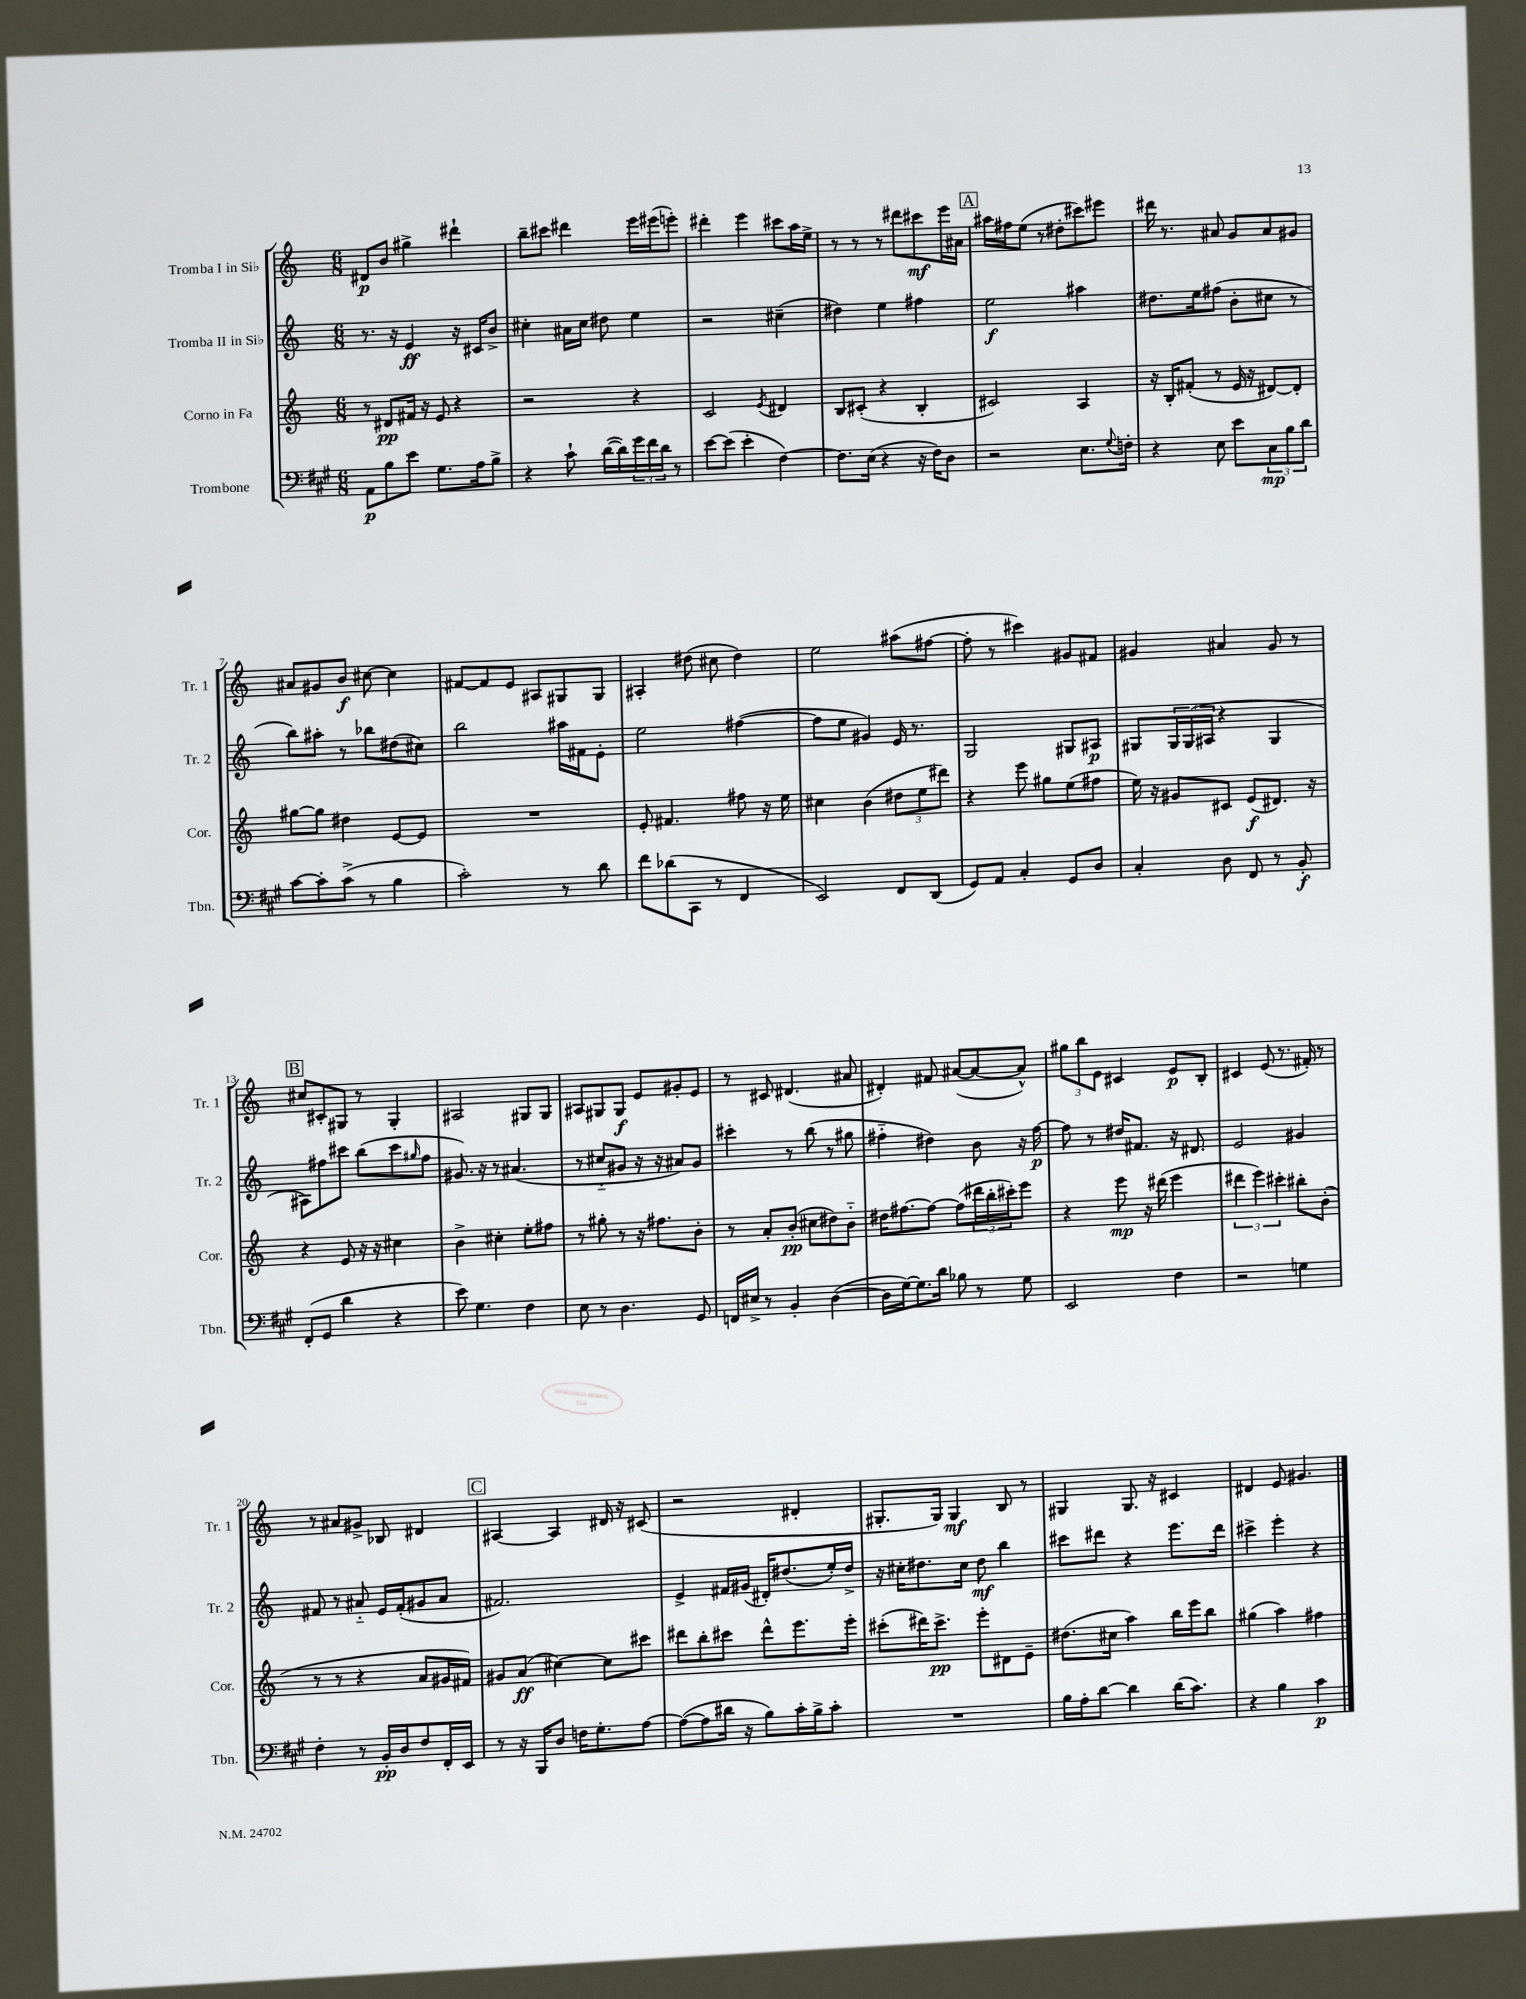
<<
\new StaffGroup <<
\new Staff = "s0" \with { instrumentName = "Tromba I in Sib" shortInstrumentName = "Tr. 1" } {
    \clef treble \key c \major \numericTimeSignature \time 6/8
    dis'8\p b'8 gis''4-> dis'''4-! |
    b''8-- cis'''8 dis'''4 e'''16 eis'''16( e'''8-.) |
    dis'''4-. e'''4 cis'''8 a''16 e''16-> |
    r8 r8 r8 dis'''8 cis'''8\mf e'''16 ais'16 |
    \mark \markup { \box "A" } ais''16 fis''16 e''8( r8 dis''8-. cis'''8) eis'''8 |
    dis'''16 r8. ais'8 g'8 ais'8 gis'8 |
    ais'8 gis'8 b'8\f cis''8~ cis''4 |
    fis'8~ fis'8 e'8 ais8 gis8 gis8 |
    ais4-. dis''8( cis''8 dis''4) |
    e''2 ais''8( fis''8~ |
    fis''8-. r8 cis'''4) gis'8 fis'8 |
    gis'4 ais'4 gis'8 r8 |
    \mark \markup { \box "B" } cis''8 cis'8-. gis8 r8 gis4-. |
    ais2 gis8 gis8 |
    ais8 gis8 gis8\f e'8 gis'8-. e'8 |
    r8 cis'8 dis'4.( ais'8 |
    dis'4-.) fis'8 ais'8~( ais'8~ ais'8-^) |
    \tuplet 3/2 { gis''8 b''8 e'8 } cis'4 e'8\p b8-. |
    cis'4 e'8( r8. fis'16-.) r8 |
    r8 ais'8 gis'8-> bes8 dis'4 |
    \mark \markup { \box "C" } ais4~ ais4 dis'16 r16 cis'8( |
    r2 dis'4-. |
    gis8.-. gis16) gis4\mf b8 r8 |
    gis4 gis8. r16 cis'4 |
    dis'4 e'8 gis'4. \bar "|." |
}
\new Staff = "s1" \with { instrumentName = "Tromba II in Sib" shortInstrumentName = "Tr. 2" } {
    \clef treble \key c \major \numericTimeSignature \time 6/8
    r8. r16 e'4\ff r16 cis'16 b'8-> |
    cis''4-. ais'16 cis''16 dis''8 e''4 |
    r2 cis''4--( |
    dis''4) e''4 fis''4 |
    \mark \markup { \box "A" } e''2\f ais''4 |
    dis''8. e''16 fis''8( b'8-. cis''8 r8 |
    b''8) ais''8-. r8 bes''8 dis''8( cis''8) |
    b''2 ais''16 fis'16 e'8-. |
    e''2 fis''4~( |
    fis''8 e''8 gis'4) e'16 r8. |
    g2 gis8 ais8\p |
    gis8 \tuplet 3/2 { gis16 gis16( ais16 } r4 gis4 |
    \mark \markup { \box "B" } ais8) fis''8 cis'''8 b''8( cis'''8 \grace { gis''16 } fis''8 |
    gis'8.) r16 r8 ais'4.( |
    r8 cis''8-_ gis'8 r16 r16 ais'8) gis'8 |
    cis'''4-. r8 b''8( r8 gis''8 |
    fis''4-_ dis''4) b'8 r16 fis''16~\p |
    fis''8 r8 dis''16 fis'8. r16 dis'8. |
    e'2 gis'4 |
    fis'8 r8 ais'8-_ e'16 fis'16-.( gis'8 ais'8 |
    \mark \markup { \box "C" } fis'2.) |
    e'4-> fis'16 gis'16( dis'16-.) dis''8.( e''16-.) dis''16-> |
    r16 cis''16-. dis''8. cis''16 dis''8\mf b''4 |
    cis'''8 dis'''8 r4 e'''8. dis'''16 |
    cis'''4-> e'''4-. r4 \bar "|." |
}
\new Staff = "s2" \with { instrumentName = "Corno in Fa" shortInstrumentName = "Cor." } {
    \clef treble \key c \major \numericTimeSignature \time 6/8
    r8 dis'8\pp fis'16 r16 e'8 r4 |
    r2 r4 |
    c'2 \acciaccatura { e'8 } dis'4 |
    b8 cis'8-.( r4 b4-. |
    \mark \markup { \box "A" } cis'2) a4 |
    r16 b16-. fis'8-.( r8 e'16 r16 dis'8~) dis'8-. |
    gis''8~ gis''8 dis''4 e'8~ e'8 |
    R2. |
    e'8-. fis'4. fis''8 r16 e''16 |
    cis''4 b'4( \tuplet 3/2 { dis''8 e''8 dis'''8) } |
    r4 e'''8 gis''8 e''8( fis''8 |
    e''16) r16 gis'8 cis'8 e'8\f( dis'8.) r16 |
    \mark \markup { \box "B" } r4 e'8 r16 r16 cis''4 |
    b'4-> cis''4-. e''8-. fis''8 |
    r8 gis''8-. r8 r16 fis''8. b'8-. |
    r8 a'8-. b'8-.\pp( cis''8 dis''8) b'8-_ |
    dis''16 fis''8.~ fis''8~ fis''8( \tuplet 3/2 { dis'''16 b''16-. cis'''16-.) } e'''8 |
    r4 e'''8\mp r16 dis'''16( e'''4 |
    \tuplet 3/2 { dis'''4 e'''4) cis'''4-. } bis''8-. b'8-.( |
    r8 r8 r4 a'8 gis'16 fis'16) |
    \mark \markup { \box "C" } gis'8 a'8\ff( cis''4~) cis''8 cis'''8 |
    dis'''8 b''8-. cis'''8 dis'''8-^ e'''8. e'''16-. |
    cis'''8-.( dis'''16) cis'''8.->\pp e'''8-. dis'8 e'8-- |
    dis''8.( cis''16 a''4) b''16 e'''16 b''8 |
    gis''4( a''4) fis''4 \bar "|." |
}
\new Staff = "s3" \with { instrumentName = "Trombone" shortInstrumentName = "Tbn." } {
    \clef bass \key a \major \numericTimeSignature \time 6/8
    a,8\p b8 e'8 gis8. a16 b8-> |
    r4 cis'8-! d'16~( d'16) \tuplet 3/2 { gis'16 fis'16 d'16 } r8 |
    e'8~ e'8( e'4-. fis4~) |
    fis8. e16( r4 r16 fis16) d8 |
    \mark \markup { \box "A" } r2 e8. \appoggiatura { gis8 } f16-. |
    r4 e8 e'8 \tuplet 3/2 { cis8\mp b8 d'8 } |
    cis'8~ cis'8-. cis'8->( r8 b4 |
    cis'2-.) r8 d'8 |
    fis'8 des'8( cis,8 r8 fis,4 |
    e,2) fis,8 d,8( |
    gis,8) a,8 cis4-. gis,8 d8 |
    cis4-. d8 fis,8 r8 b,8-.\f |
    \mark \markup { \box "B" } fis,8-.( gis,8 d'4 r4 |
    e'8) gis4. fis4 |
    e8 r8 d4. gis,8 |
    f,16 eis16-> r8 b,4-. d4~( |
    d16 gis16~) gis8. d'16 bes8 r8 gis8 |
    e,2 fis4 |
    r2 g4 |
    fis4-. r8 b,16-.\pp d16 fis8 fis,16-. e,16 |
    \mark \markup { \box "C" } r8 r16 b,,16 d8 f16 gis8.-. a8~ |
    a8~( a8 dis'16 r16 b8) cis'16-. b16-> cis'8-. |
    R2. |
    b16 a16-. d'8~ d'4 d'16( cis'8.) |
    r4 b4 cis'4\p \bar "|." |
}
>>
>>
